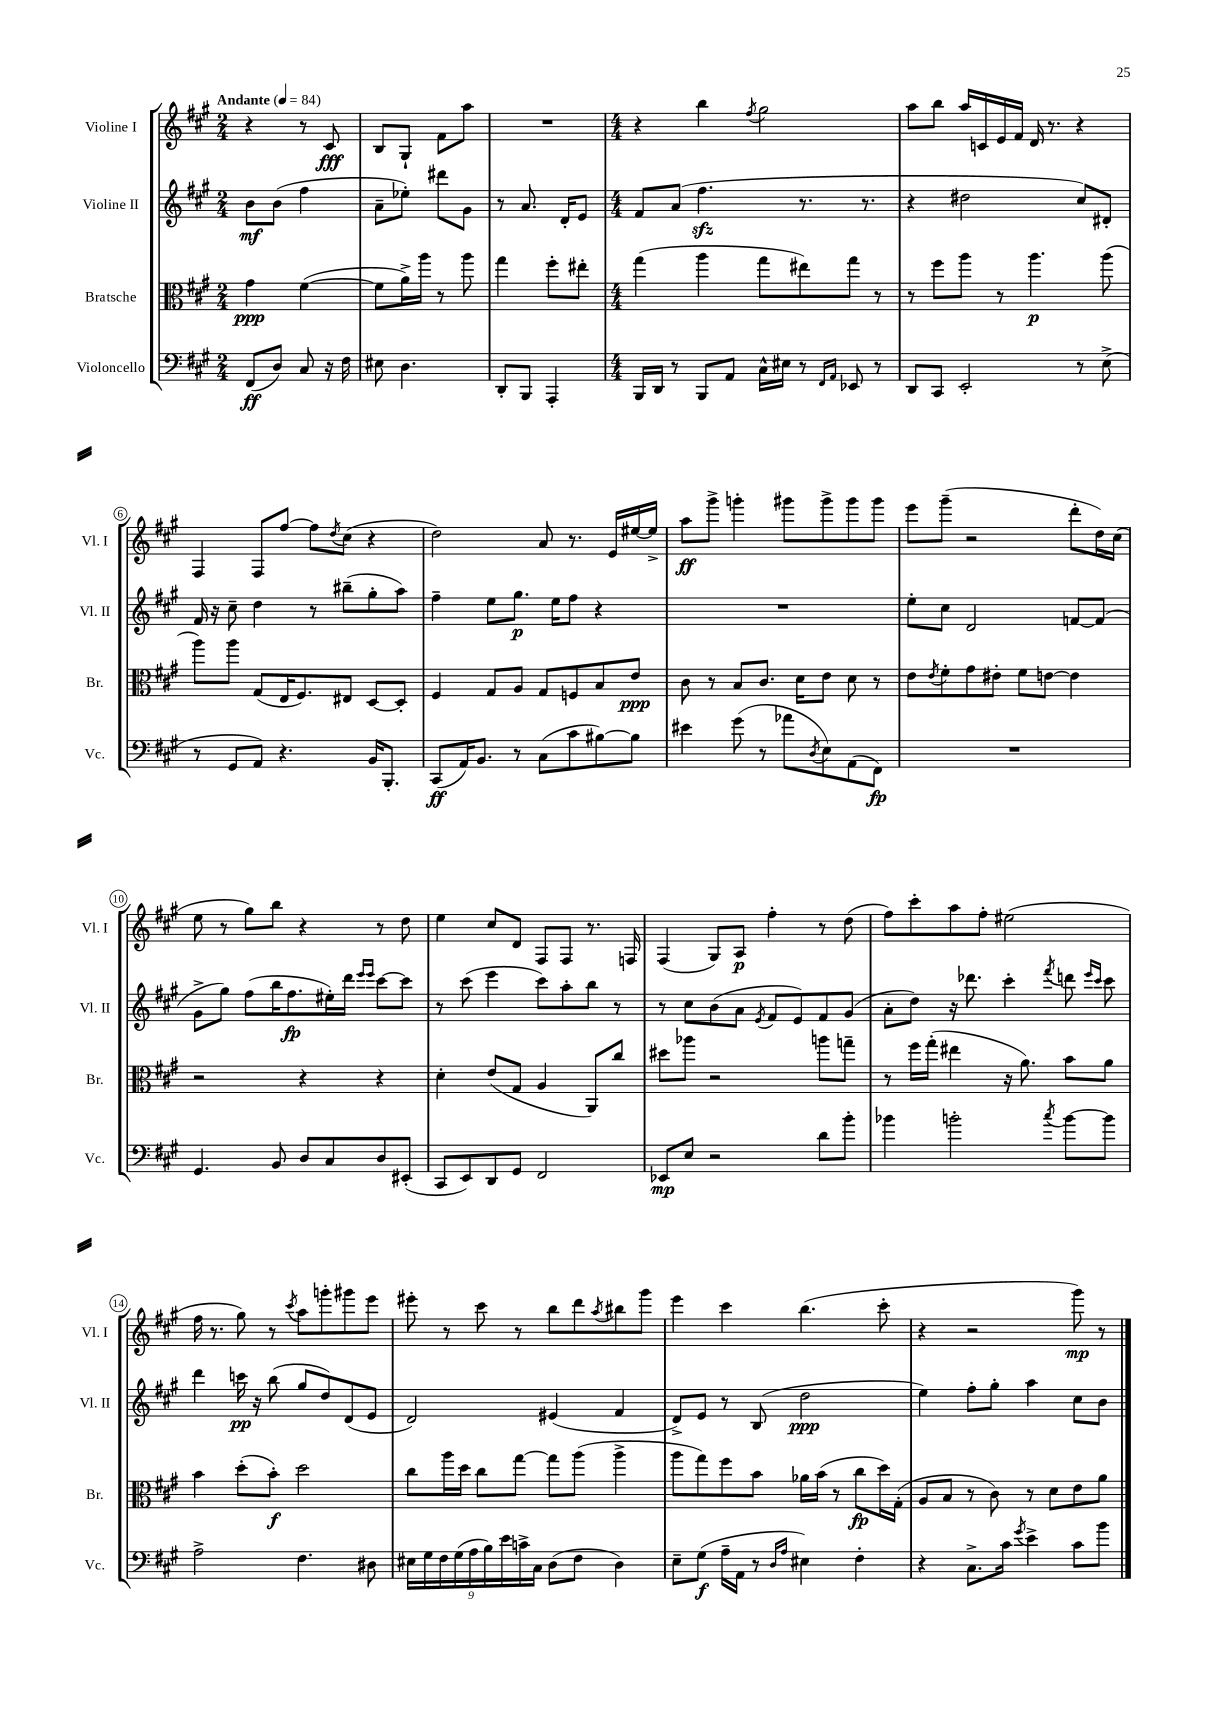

**kern	**kern	**kern	**kern
*staff4	*staff3	*staff2	*staff1
*clefF4	*clefC3	*clefG2	*clefG2
*k[f#c#g#]	*k[f#c#g#]	*k[f#c#g#]	*k[f#c#g#]
*M2/4	*M2/4	*M2/4	*M2/4
*MM84	*MM84	*MM84	*MM84
(8FF#/L	4g#\	8b\L	4r
8D/J)	.	(8b\J	.
8C#/	([4f#\	4ff#\	8r
16r	.	.	8c#/
16F#\	.	.	.
=	=	=	=
8E#\	8f#\]L	8a~\L	8B/L
4.D\	16a^\L)	8ee-'\J)	8G#`/J
.	16aa\JJ	.	.
.	8r	8ddd#\L	8f#\L
.	8aa\	8g#\J	8aa\J
=	=	=	=
8DD'/L	4gg#\	8r	2r
8BBB/J	.	8.a/	.
4AAA'/	8ff#'\L	.	.
.	.	16d'/LK	.
.	8ee#'\J	8e/J	.
=	=	=	=
*M4/4	*M4/4	*M4/4	*M4/4
16BBB/LL	(4gg#\	8f#/L	4r
16DD/JJ	.	.	.
8r	.	(8a/J	.
8BBB/L	4aa\	4.ff#\	4bb\
8AA/J	.	.	.
.	.	.	8qff#/
16C#^^\LL	8gg#\L	.	2gg#\
16E#\JJ	.	.	.
8r	8ee#\)	8.r	.
16qqFF#/LL	.	.	.
16qqAA/JJ	.	.	.
8EE-/	8gg#\J	.	.
.	.	8.r	.
8r	8r	.	.
=	=	=	=
8DD/L	8r	4r	8aa\L
8CC#/J	8ff#\L	.	8bb\J
2EE'/	8aa\J	2dd#\	16aa/LL
.	.	.	16c/
.	8r	.	16e/
.	.	.	16f#/JJ
.	4.aa\	.	16d/
.	.	.	8.r
8r	.	8cc#/L)	4r
(8E^\	(8aa\	8d#'/J	.
=	=	=	=
8r	8aa\L)	16f#/	4F#/
.	.	16r	.
8GG#/L	8aa\J	8cc#~\	.
8AA/J)	(8G#/L	4dd\	8F#/L
4.r	16E/K	.	[8ff#/J
.	8.F#/)	.	.
.	.	8r	8ff#\]L
.	.	.	8qdd/
.	8E#/J	(8bb#~\L	(8cc#\J
16BB/LK	[8D/L	8gg#'\	4r
8.BBB'/J	.	.	.
.	8D'/]J	8aa\J)	.
=	=	=	=
(8CC#/L	4F#/	4ff#~\	2dd\)
16AA/K)	.	.	.
8.BB/J	.	.	.
.	8G#/L	8ee\L	.
8r	8A/J	8.gg#\J	.
(8C#\L	8G#/L	.	8a/
.	.	16ee\LK	.
8c#\	8F/	8ff#\J	8.r
[8B#\)	8B/	4r	.
.	.	.	16e/LL
8B#\]J	8e/J	.	[16ee#/
.	.	.	16ee#^/]JJ
=	=	=	=
4e#\	8c#\	1r	8aa\L
.	8r	.	8ggg#^\J
(8g#\	8B/L	.	4ggg'\
8r	8.c#/J	.	.
8a-\L	.	.	8ggg#\L
.	16d\LK	.	.
8qD/	.	.	.
8E\)	8e\J	.	8ggg#^\
(8AA\	8d\	.	8ggg#\
8FF#\J)	8r	.	8ggg#\J
=	=	=	=
1r	8e\L	8ee'\L	8eee\L
.	8qe/	.	.
.	8f#'\	8cc#\J	(8ggg#~\J
.	8g#\	2d/	2r
.	8e#'\J	.	.
.	8f#\L	.	.
.	[8e\J	.	.
.	4e\]	[8f/L	8ddd'\L
.	.	(8f/]J	16dd\L)
.	.	.	(16cc#\JJ
=	=	=	=
4.GG#/	2r	8g#^\L	8ee\
.	.	8gg#\J)	8r
.	.	(8ff#\L	8gg#\L)
8BB/	.	16bb\K	8bb\J
.	.	8.ff#\	.
8D/L	4r	.	4r
8C#/	.	16ee#'\L)	.
.	.	16ddd\JJ	.
.	.	16qqeee/LL	.
.	.	16qqeee/JJ	.
8D/	4r	[8ccc#\L	8r
(8EE#'/J	.	8ccc#\]J	8dd\
=	=	=	=
8CC#/L	4d'\	8r	4ee\
8EE/)	.	(8ccc#\	.
8DD/	(8e/L	4eee\	8cc#/L
8GG#/J	8G#/J	.	8d/J
2FF#/	4A/	8ccc#\L)	8F#/L
.	.	8aa'\	8F#/J
.	8AA/L)	8bb\J	8.r
.	8cc#/J	8r	.
.	.	.	16F/
=	=	=	=
8EE-/L	8dd#\L	8r	(4F#/
8E/J	8aa-\J	8cc#\L	.
2r	2r	(8b\	8G#/L)
.	.	8a\J	8A/J
.	.	8qe/	.
.	.	8f#/L	4ff#'\
.	.	8e/)	.
8d\L	8aa\L	8f#/	8r
8b'\J	8gg~\J	(8g#/J	(8dd\
=	=	=	=
4b-\	8r	8a'\L	8ff#\L)
.	16ff#\LL	8dd\J)	8ccc#'\
.	(16gg#'\JJ	.	.
2b'\	4ee#\	16r	8aa\
.	.	8.ddd-\	.
.	.	.	8ff#'\J
.	16r	4ccc#'\	(2ee#\
.	8.a\)	.	.
8qcc#/	.	8qfff#/	.
[8b\L	8b\L	8ddd\	.
.	.	16qqeee/LL	.
.	.	16qqccc#/JJ	.
8b\]J	8a\J	8ccc#\	.
=	=	=	=
2A^\	4b\	4ddd\	16ff#\
.	.	.	8.r
.	(8dd'\L	16ccc\	8gg#\)
.	.	16r	.
.	8b'\J)	(8bb\	8r
.	.	.	8qccc#/
4.F#\	2dd\	8gg#/L	8aa\L
.	.	8dd/)	8ggg'\
.	.	(8d/	8ggg#\
8D#\	.	8e/J	8eee\J
=	=	=	=
18E#\LL	8cc#\L	2d/)	8eee#'\
18G#\	.	.	.
18F#\	.	.	.
.	16aa\L	.	8r
(18G#\	.	.	.
.	16dd\JJ	.	.
18A\	.	.	.
.	8cc#\L	.	8ccc#\
18B\)	.	.	.
18e\	.	.	.
.	[8gg#\J	.	8r
18c^\	.	.	.
18C#\JJ	.	.	.
(8D\L	8gg#\]L	(4e#/	8bb\L
8F#\J	(8aa\J	.	8ddd\
.	.	.	8qaa/
4D\)	4aa^\	4f#/	8bb#\
.	.	.	8ggg#\J
=	=	=	=
8E~\L	8aa\L	8d^/L)	4eee\
(8G#\J	8gg#\)	8e/J	.
16A~\LL	8ff#\	8r	4ccc#\
16AA\JJ	.	.	.
8r	8b\J	(8B/	.
16qqD/LL	.	.	.
16qqA/JJ	.	.	.
4E#\)	16a-\LL	2dd\	(4.bb\
.	(16b\JJ	.	.
.	8r	.	.
4F#'\	8cc#\L	.	.
.	16dd\L)	.	8ccc#'\
.	(16G#'\JJ	.	.
=	=	=	=
4r	8A/L	4ee\)	4r
.	8B/J	.	.
8.C#^\L	8r	8ff#'\L	2r
.	8c#\)	8gg#'\J	.
16c#\Jk	.	.	.
8qg#/	.	.	.
4e^\	8r	4aa\	.
.	8d\L	.	.
8c#\L	8e\	8cc#\L	8ggg#\)
8b\J	8a\J	8b\J	8r
==	==	==	==
*-	*-	*-	*-
